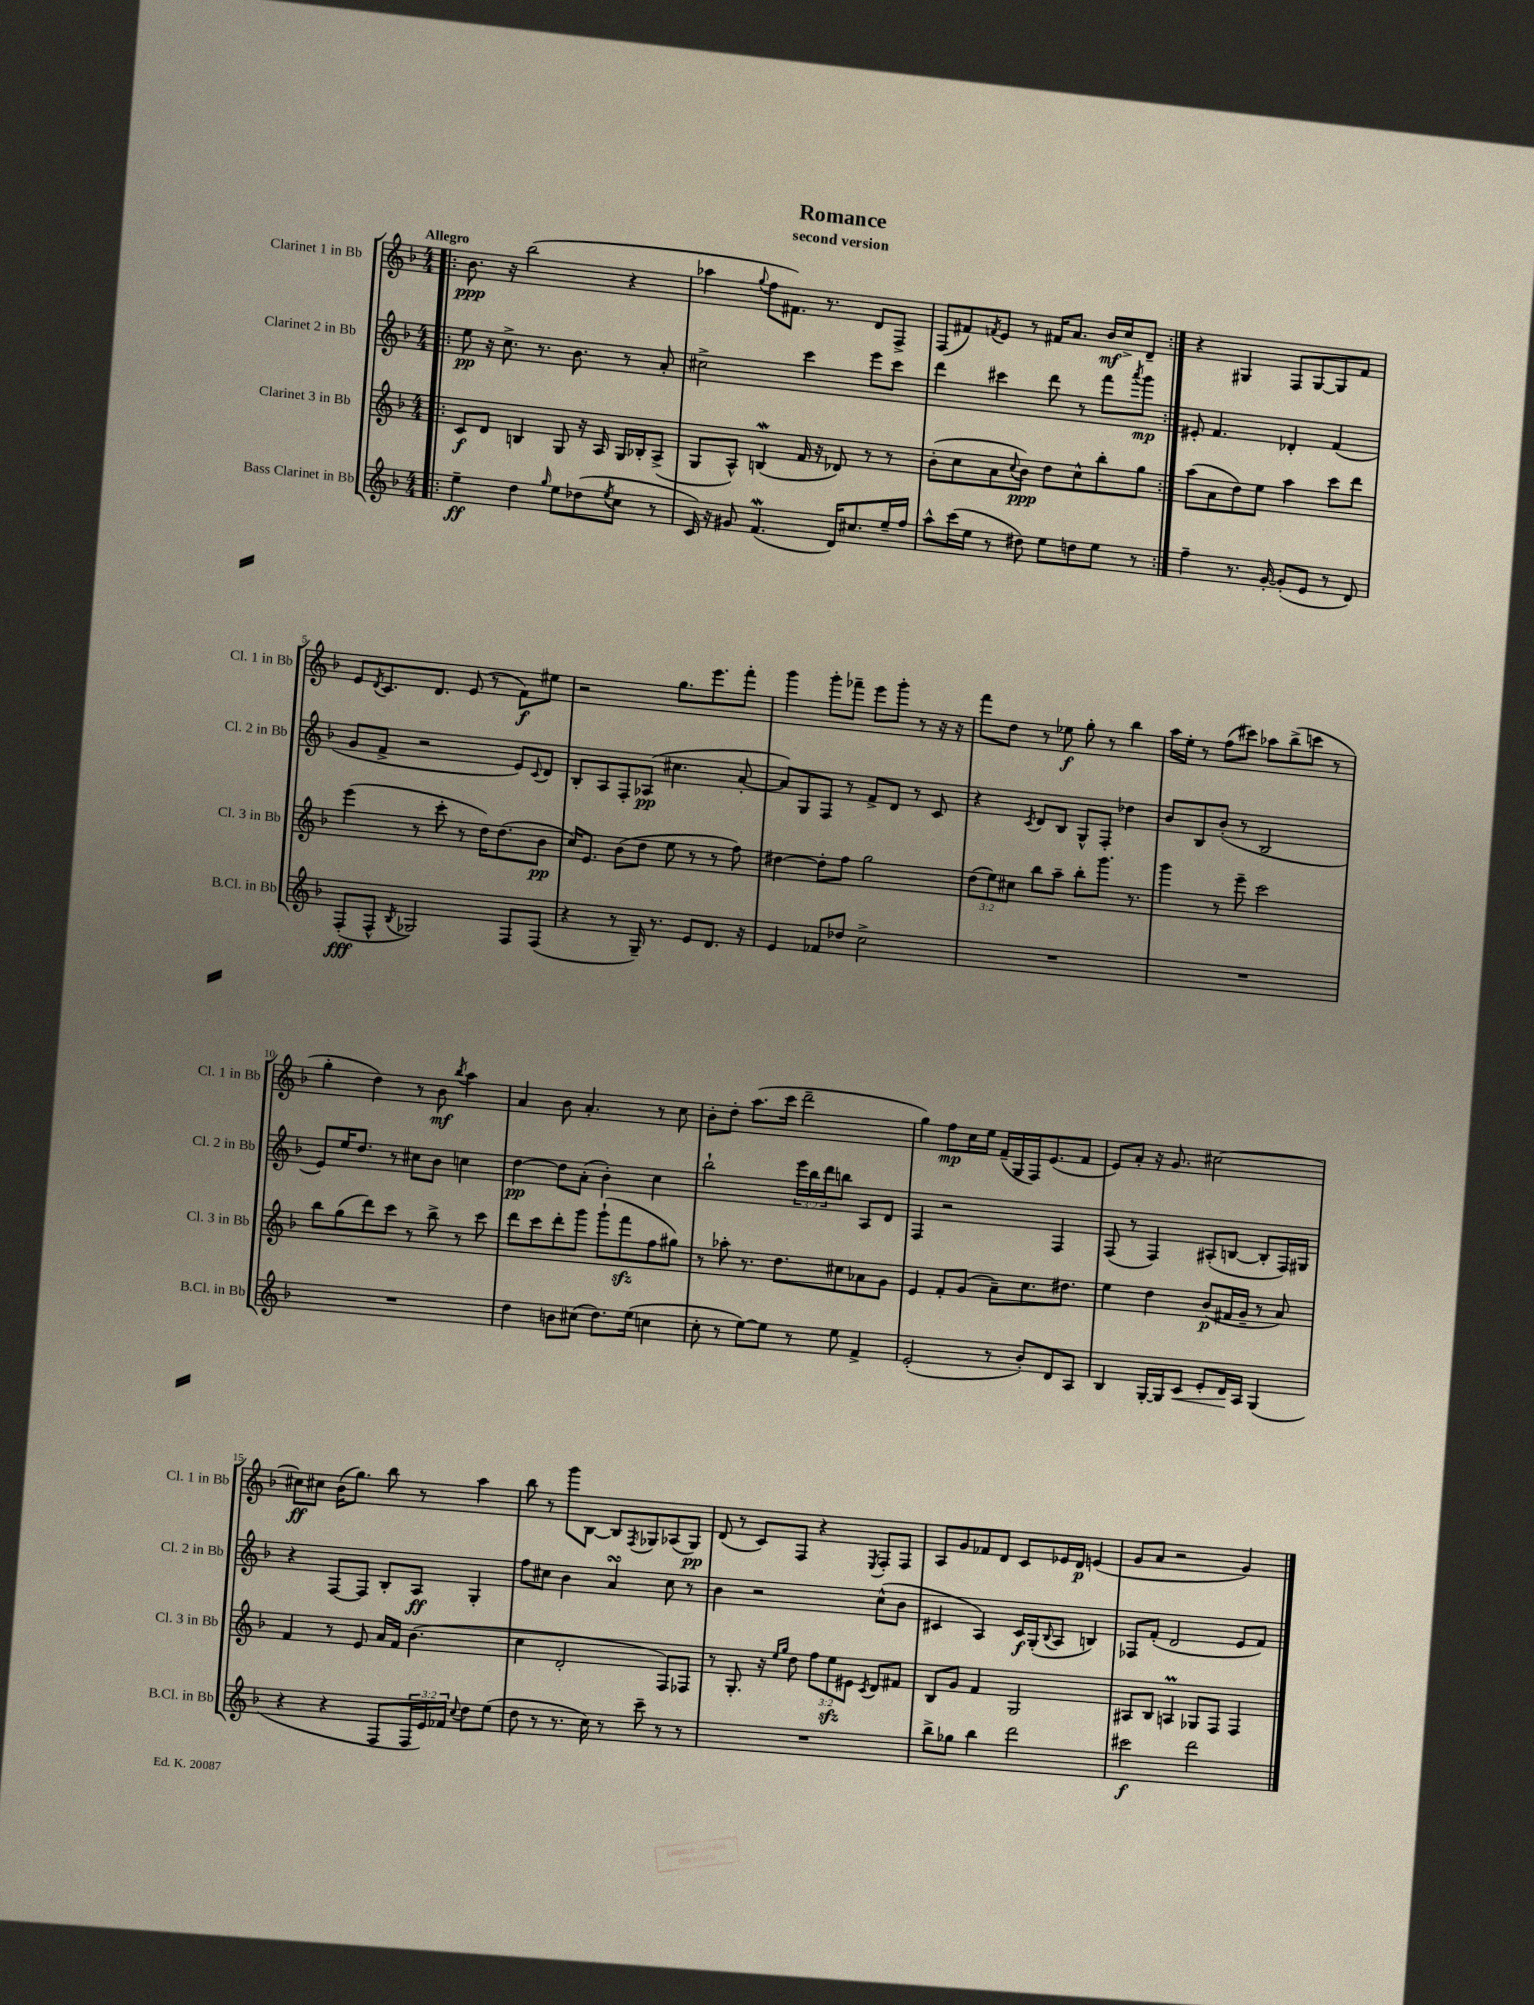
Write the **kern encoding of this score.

**kern	**dynam	**kern	**dynam	**kern	**dynam	**kern	**dynam
*part4	*part4	*part3	*part3	*part2	*part2	*part1	*part1
*staff4	*staff4	*staff3	*staff3	*staff2	*staff2	*staff1	*staff1
*I"Bass Clarinet in Bb	*	*I"Clarinet 3 in Bb	*	*I"Clarinet 2 in Bb	*	*I"Clarinet 1 in Bb	*
*I'B.Cl. in Bb	*	*I'Cl. 3 in Bb	*	*I'Cl. 2 in Bb	*	*I'Cl. 1 in Bb	*
*clefG2	*	*clefG2	*	*clefG2	*	*clefG2	*
*k[b-]	*	*k[b-]	*	*k[b-]	*	*k[b-]	*
*M4/4	*	*M4/4	*	*M4/4	*	*M4/4	*
=1!|:	=1!|:	=1!|:	=1!|:	=1!|:	=1!|:	=1!|:	=1!|:
!	!	!	!	!	!	!LO:TX:a:B:t=Allegro	!
4ee~\	ff	8c/L	f	8ee\	pp	8.b-\	ppp
.	.	8d/J	.	16r	.	.	.
.	.	.	.	8.cc^\	.	16r	.
4dd\	.	4Bn/	.	.	.	(2bb-\	.
.	.	.	.	8.r	.	.	.
16qqgg/	.	.	.	.	.	.	.
8ee\L	.	8G/	.	.	.	.	.
.	.	.	.	8.b-\	.	.	.
(8dd-X\	.	16r	.	.	.	.	.
.	.	16A/	.	.	.	.	.
8qee/	.	.	.	.	.	.	.
8cc\J	.	16G/LL	.	8r	.	4r	.
.	.	16B-X'/J	.	.	.	.	.
8r	.	(8A^/J	.	8a'/	.	.	.
=2	=2	=2	=2	=2	=2	=2	=2
16c/)	.	8G/L	.	2cc#X^\	.	4aa-X\	.
16r	.	.	.	.	.	.	.
8g#X/	.	8A^^/J)	.	.	.	.	.
.	.	.	.	.	.	8qqgg/	.
(4.fw/	.	(4BnW/	.	.	.	8ff\L	.
.	.	.	.	.	.	8.f#X\J)	.
.	.	16f/	.	4ccc\	.	.	.
.	.	16r	.	.	.	8.r	.
16d/KL)	.	8d-X/)	.	.	.	.	.
8.cc#X/	.	.	.	.	.	.	.
.	.	8r	.	8eee\L	.	8d/L	.
16ee~/L	.	8r	.	8ccc\J	.	8F^/J	.
16ff/JJ	.	.	.	.	.	.	.
=3	=3	=3	=3	=3	=3	=3	=3
8aa^^\L	.	(8b-'\L	.	4ddd\	.	(8F/L	.
(16ccc\L	.	8cc\	.	.	.	8f#X/)	.
16ee\JJ	.	.	.	.	.	.	.
.	.	.	.	.	.	8qfn/	.
8r	.	8a\	.	4ccc#X\	.	8e/J	.
.	.	8qqcc/	.	.	.	.	.
8dd#X\)	.	8b-\J)	ppp	.	.	8r	.
8ee\L	.	8dd\L	.	8ddd\	.	16f#X/KL	.
.	.	.	.	.	.	8.a/J	.
8ddn\	.	8cc^^\	.	8r	.	.	.
8ee\J	.	8bb-'\	.	8fff\L	.	16b-/LL	mf
.	.	.	.	.	.	16cc^/J	.
.	.	.	.	8qaaa/	.	.	.
8r	.	8gg\J	.	8ggg\J	mp	8d~/J	.
=4:|!	=4:|!	=4:|!	=4:|!	=4:|!	=4:|!	=4:|!	=4:|!
4ff~\	.	(8aa\L	.	8e#X'/	.	4r	.
.	.	8a\	.	4.f/	.	.	.
8.r	.	8dd\)	.	.	.	4G#X/	.
.	.	8ee\J	.	.	.	.	.
[16g'/	.	.	.	.	.	.	.
(8g'/L]	.	4aa\	.	4d-X'/	.	8F/L	.
8e/J	.	.	.	.	.	[8G#/	.
8r	.	8ccc\L	.	(4f/	.	8G#/]	.
8d/)	.	8ddd\J	.	.	.	8f/J	.
!!LO:LB:g=z
=5	=5	=5	=5	=5	=5	=5	=5
(8F'/L	fff	(4eee\	.	8g/L	.	8e/L	.
.	.	.	.	.	.	8qd/	.
8F^^/J	.	.	.	8f^/J	.	8.c/	.
8qB-/	.	.	.	.	.	.	.
2G-X/)	.	8r	.	2r	.	.	.
.	.	.	.	.	.	8.d/J	.
.	.	8ccc'\	.	.	.	.	.
.	.	8r	.	.	.	(8e/	.
.	.	16dd\KL)	.	.	.	8r	.
.	.	(8.dd\	.	.	.	.	.
8F/L	.	.	.	8e/L)	.	8f\L)	f
.	.	.	.	8qqc/	.	.	.
(8F/J	.	8b-\J	pp	8d/J	.	8ee#X\J	.
=6	=6	=6	=6	=6	=6	=6	=6
4r	.	16cc/KL)	.	8B-'/L	.	2r	.
.	.	8.e/J	.	.	.	.	.
.	.	.	.	8A/	.	.	.
8r	.	(8b-\L	.	8F'/	.	.	.
16G~/)	.	8dd\J	.	(8A-X/J	pp	.	.
8.r	.	.	.	.	.	.	.
.	.	8ee\	.	4.cc#X\	.	8.gg\L	.
8e/L	.	8r	.	.	.	.	.
.	.	.	.	.	.	8.eee\	.
8.d/J	.	8r	.	.	.	.	.
.	.	8ff\)	.	[8a'/	.	8fff'\J	.
16r	.	.	.	.	.	.	.
=7	=7	=7	=7	=7	=7	=7	=7
4e/	.	[4dd#X\	.	8a/L])	.	4ggg\	.
.	.	.	.	8G/	.	.	.
8f-X/L	.	8dd#'\L]	.	8F/J	.	8ggg'\L	.
8dd-X/J	.	8ff\J	.	8r	.	8fff-X~\J	.
2cc^\	.	2gg\	.	8f^/L	.	8eee\L	.
.	.	.	.	8d/J	.	8ggg'\J	.
.	.	.	.	8r	.	8r	.
.	.	.	.	8c/	.	16r	.
.	.	.	.	.	.	16r	.
=8	=8	=8	=8	=8	=8	=8	=8
1r	.	(12dd\L	.	4r	.	8fff\L	.
.	.	12ee\)	.	.	.	.	.
.	.	.	.	.	.	8dd\J	.
.	.	12cc#X\J	.	.	.	.	.
.	.	.	.	8qc/	.	.	.
.	.	8bb-\L	.	8d/L	.	8r	.
.	.	8aa~\J	.	8B-/J	.	8ee-X\	f
.	.	8bb-'\L	.	8G^^/L	.	8gg'\	.
.	.	8.ggg\J	.	8F'/J	.	8r	.
.	.	.	.	4dd-X\	.	4bb-\	.
.	.	8.r	.	.	.	.	.
=9	=9	=9	=9	=9	=9	=9	=9
1r	.	4ggg\	.	8b-/L	.	16aa\LL	.
.	.	.	.	.	.	16ee'\JJ	.
.	.	.	.	8B-/	.	8r	.
.	.	8r	.	(8b-'/J	.	(8ff\L	.
.	.	8eee~\	.	8r	.	8ccc#X\J)	.
.	.	2ccc\	.	2B-/	.	8aa-X\L	.
.	.	.	.	.	.	(8bb-^\	.
.	.	.	.	.	.	8cccn\J	.
.	.	.	.	.	.	8r	.
!!LO:LB:g=z
=10	=10	=10	=10	=10	=10	=10	=10
1r	.	8bb-\L	.	8e/L)	.	4gg'\	.
.	.	(8gg\	.	16ee/K	.	.	.
.	.	.	.	8.dd/J	.	.	.
.	.	8ddd\)	.	.	.	4dd\)	.
.	.	8ccc\J	.	8r	.	.	.
.	.	8r	.	8cc#X\L	.	8r	.
.	.	8bb-^\	.	8b-\J	.	8b-\	mf
.	.	.	.	.	.	8qbb-/	.
.	.	8r	.	4ccn\	.	4aa\	.
.	.	8ccc\	.	.	.	.	.
=11	=11	=11	=11	=11	=11	=11	=11
4dd\	.	8ddd\L	.	[4dd\	pp	4a/	.
.	.	8ccc\	.	.	.	.	.
8bn\L	.	8ddd'\	.	8dd\L]	.	8b-\	.
(8cc#X\J	.	8ggg\J	.	(8a'\J	.	4.a'/	.
8.dd\L)	.	(8ggg`\L	.	4b-'\)	.	.	.
.	.	8fffzz\	.	.	.	.	.
(16ee\Jk	.	.	.	.	.	.	.
4ccn\	.	8ff\	.	4cc\	.	8r	.
.	.	8gg#X\J)	.	.	.	8cc\	.
=12	=12	=12	=12	=12	=12	=12	=12
8cc'\	.	8r	.	2bb-`\	.	8b-'\L	.
8r	.	8aa-X'\	.	.	.	8dd'\J	.
[8ee\L)	.	8.r	.	.	.	(8.aa\L	.
8ee\J]	.	.	.	.	.	.	.
.	.	8.dd\L	.	.	.	16ccc\Jk	.
8r	.	.	.	24eee\LL	.	2ddd~\	.
.	.	.	.	24bb-\	.	.	.
.	.	.	.	24ddd\J	.	.	.
8ee\	.	8cc#X\	.	8bbn\J	.	.	.
4f^/	.	8a-X\	.	8A/L	.	.	.
.	.	8g\J	.	8d/J	.	.	.
=13	=13	=13	=13	=13	=13	=13	=13
(2e'/	.	4e/	.	4F/	.	4gg\)	.
.	.	8f'/L	.	2r	.	8ff\L	mp
.	.	(8g/J	.	.	.	16cc\L	.
.	.	.	.	.	.	16ee\JJ	.
8r	.	8a~\L)	.	.	.	(16f~/LL	.
.	.	.	.	.	.	16G/	.
8b-'/L)	.	8.cc\	.	.	.	16F/J)	.
.	.	.	.	.	.	(8.e/	.
8d/	.	.	.	4F/	.	.	.
.	.	8.dd#X\J	.	.	.	.	.
8A/J	.	.	.	.	.	8f/J	.
=14	=14	=14	=14	=14	=14	=14	=14
4B-/	.	4ee\	.	(8F/	.	8e/L)	.
.	.	.	.	8r	.	8a'/J	.
[16G'/LL	.	4dd\	.	4F/)	.	16r	.
16G/J]	.	.	.	.	.	8.g/	.
!	!LO:HP:b	!	!	!	!	!	!
8c/J	<	.	.	.	.	.	.
8e'/L	.	(8b-/L	p	(8A#X'/L	.	[2cc#X\	.
16d/L	.	16f#X/L	.	[8Bn/J	.	.	.
16A/JJ	[	16g~/JJ	.	.	.	.	.
(4G/	.	8r	.	8B'/L]	.	.	.
.	.	8a/)	.	16F/L)	.	.	.
.	.	.	.	16G#X/JJ	.	.	.
!!LO:LB:g=z
=15	=15	=15	=15	=15	=15	=15	=15
4r	.	4f/	.	4r	.	8cc#X\L]	ff
.	.	.	.	.	.	8cc#X\J	.
4r	.	8r	.	[8F/L	.	(16b-\KL	.
.	.	.	.	.	.	8.gg\J)	.
.	.	8e/	.	8F/J]	.	.	.
8F/L	.	16a/LL	.	8B-'/L	.	8bb-\	.
.	.	16f/JJ	.	.	.	.	.
24F/L	.	(4.b-\	.	8A/J	ff	8r	.
24e/)	.	.	.	.	.	.	.
24f-X/JJ	.	.	.	.	.	.	.
8qqcc/	.	.	.	.	.	.	.
8dd\L	.	.	.	4G'/	.	4aa\	.
(8ee\J	.	.	.	.	.	.	.
=16	=16	=16	=16	=16	=16	=16	=16
8dd\	.	4cc\	.	8ff\L	.	8bb-\	.
8r	.	.	.	8cc#X\J	.	8r	.
8.r	.	2d'/	.	4b-\	.	8ggg\L	.
.	.	.	.	.	.	[8B-\J	.
16cc\)	.	.	.	.	.	.	.
8r	.	.	.	4asSsS/	.	8B-/L]	.
.	.	.	.	.	.	8qF/	.
8ccc~\	.	.	.	.	.	8G-X/	.
8r	.	8F/L)	.	8cc#\	.	(8A-X/	.
8r	.	8F-X/J	.	8r	.	8G-/J)	pp
=17	=17	=17	=17	=17	=17	=17	=17
1r	.	8r	.	4b-\	.	(8d/	.
.	.	8.G'/	.	.	.	8r	.
.	.	.	.	2r	.	8c/L)	.
.	.	16r	.	.	.	.	.
.	.	16qqee/LL	.	.	.	.	.
.	.	16qqgg/JJ	.	.	.	.	.
.	.	8dd\	.	.	.	8F/J	.
.	.	12ff\L	.	.	.	4r	.
.	.	12eezz\	.	.	.	.	.
.	.	12e#X\J	.	.	.	.	.
.	.	8qc/	.	.	.	8qE/	.
.	.	8d/L	.	(8cc^^\L	.	8F'/L	.
.	.	8f#X/J	.	8b-\J	.	8F/J	.
=18	=18	=18	=18	=18	=18	=18	=18
8bb-^\L	.	8B-/L	.	4c#X/	.	8A/L	.
8gg-X\J	.	8g/J	.	.	.	8g/	.
4bb-\	.	4f/	.	4A/)	.	8f-X/	.
.	.	.	.	.	.	8d/J	.
2ddd\	.	2G/	.	16c#/LL	f	8c/L	.
.	.	.	.	(16G'/J	.	.	.
.	.	.	.	8qqB-/	.	.	.
.	.	.	.	8A/J	.	16e-X/L	.
.	.	.	.	.	.	16d/JJ	p
.	.	.	.	4Bn/)	.	(4en/	.
=19	=19	=19	=19	=19	=19	=19	=19
2ccc#X\	f	8A#X/L	.	8F-X/L	.	8g/L	.
.	.	8B-/J	.	(8f'/J	.	8a/J	.
.	.	4Anm/	.	2d/	.	2r	.
2ddd\	.	8G-X/L	.	.	.	.	.
.	.	8F/J	.	.	.	.	.
.	.	4F/	.	8e/L	.	4g/)	.
.	.	.	.	8f/J)	.	.	.
==	==	==	==	==	==	==	==
*-	*-	*-	*-	*-	*-	*-	*-
